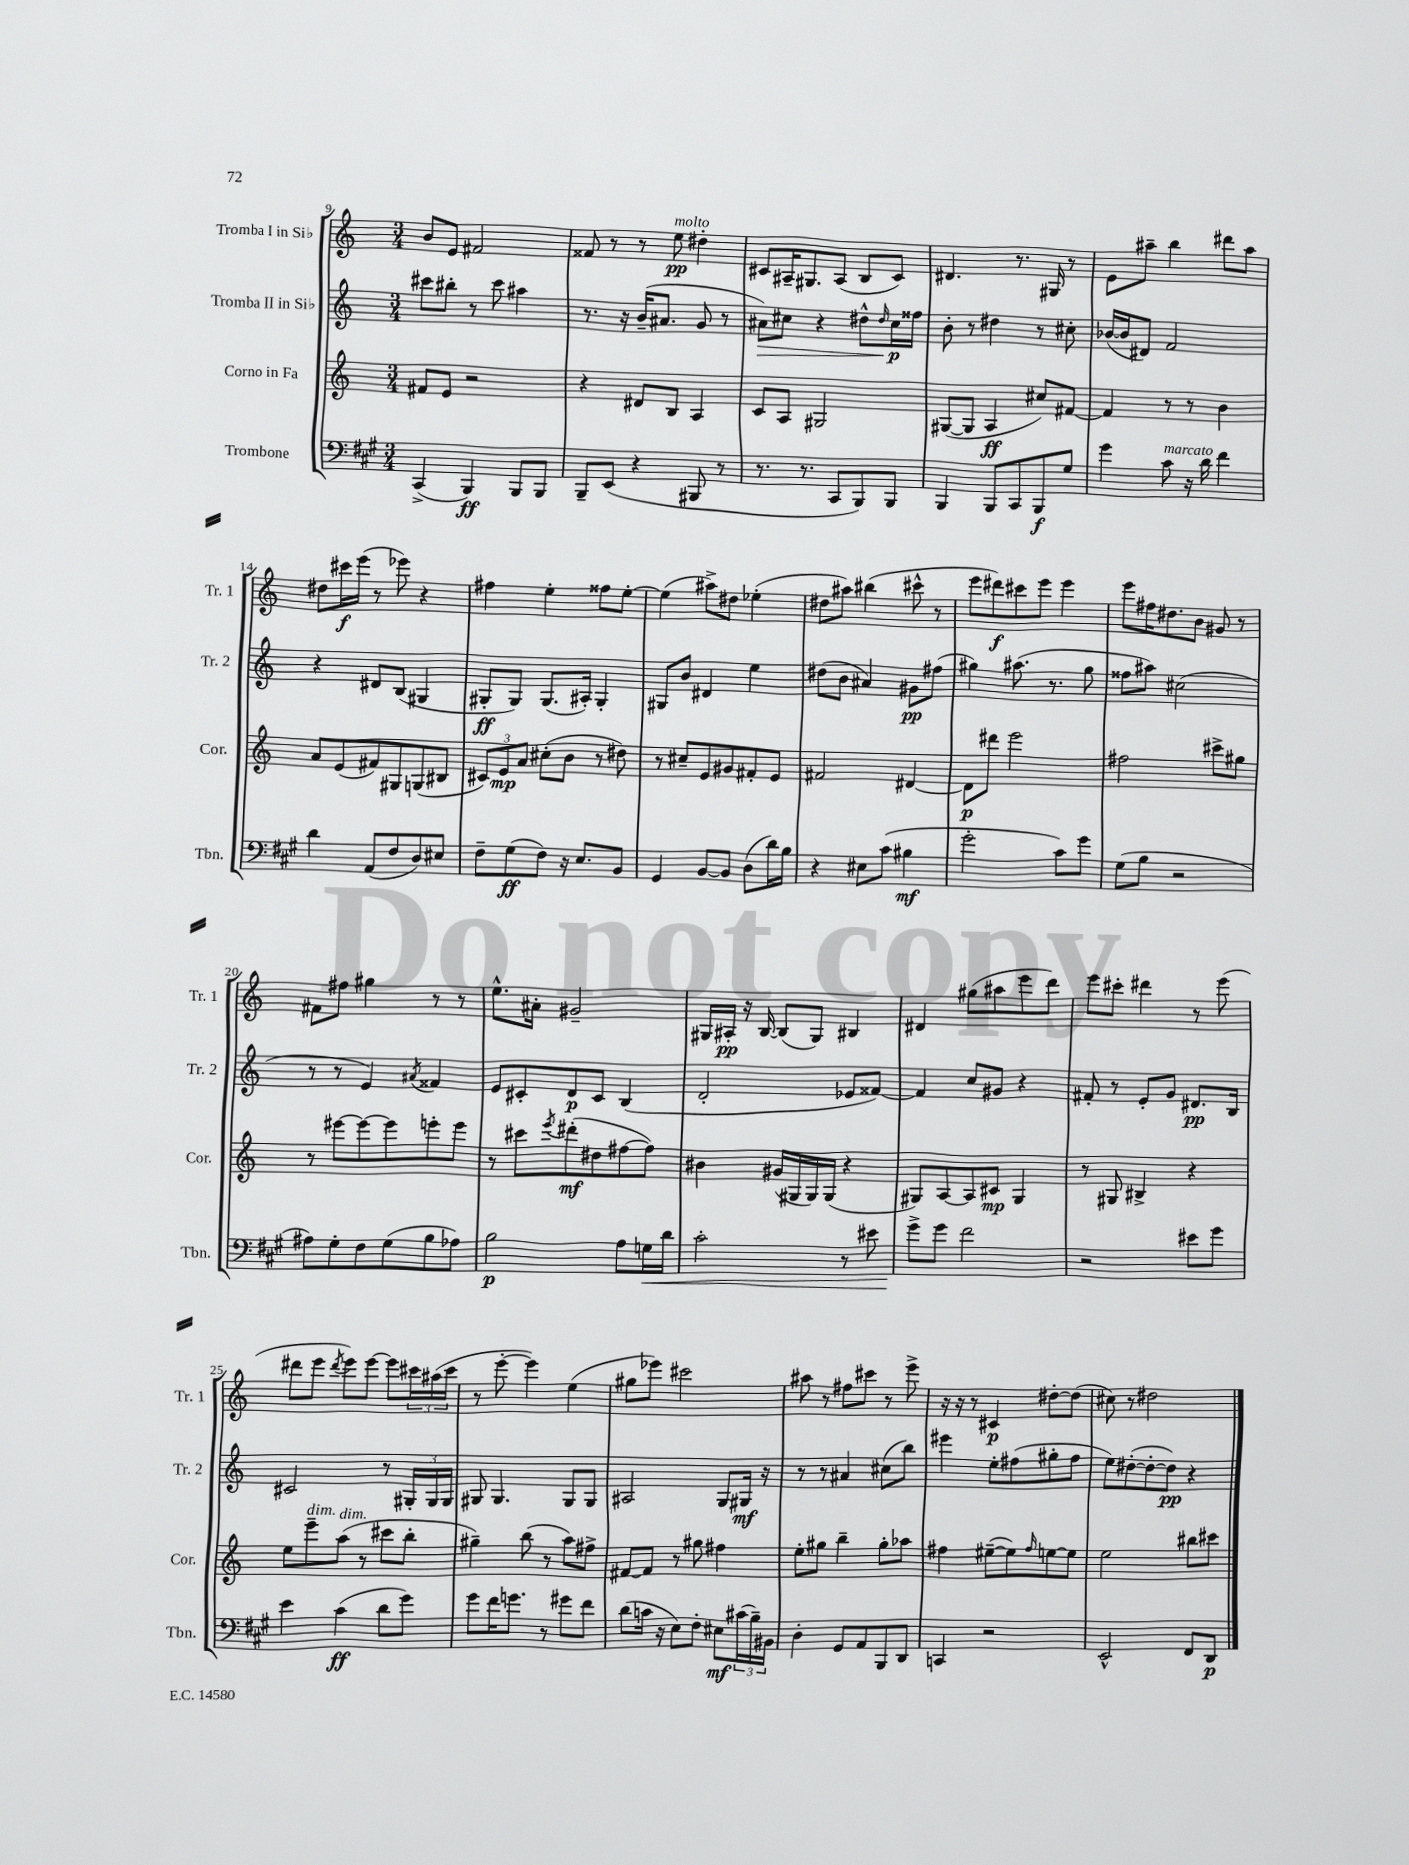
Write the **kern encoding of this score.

**kern	**dynam	**kern	**dynam	**kern	**dynam	**kern	**dynam
*part4	*part4	*part3	*part3	*part2	*part2	*part1	*part1
*staff4	*staff4	*staff3	*staff3	*staff2	*staff2	*staff1	*staff1
*I"Trombone	*	*I"Corno in Fa	*	*I"Tromba II in Si♭	*	*I"Tromba I in Si♭	*
*I'Tbn.	*	*I'Cor.	*	*I'Tr. 2	*	*I'Tr. 1	*
*clefF4	*	*clefG2	*	*clefG2	*	*clefG2	*
*k[f#c#g#]	*	*k[]	*	*k[]	*	*k[]	*
*M3/4	*	*M3/4	*	*M3/4	*	*M3/4	*
=9	=9	=9	=9	=9	=9	=9	=9
(4CC#^/	.	8f#X/L	.	8ccc#X\L	.	8b/L	.
.	.	8e/J	.	8bb#X'\J	.	8e/J	.
4BBB/)	ff	2r	.	8r	.	2f#X/	.
.	.	.	.	8ccc#\	.	.	.
8BBB/L	.	.	.	4aa#X\	.	.	.
8BBB/J	.	.	.	.	.	.	.
=10	=10	=10	=10	=10	=10	=10	=10
8BBB~/L	.	4r	.	8.r	.	8f##X/	.
(8EE/J	.	.	.	.	.	8r	.
.	.	.	.	16r	.	.	.
4r	.	8d#X/L	.	(16b~/KL	.	8r	.
.	.	.	.	8.a#X/J	.	.	.
!	!	!	!	!	!	!LO:TX:a:i:t=molto	!
.	.	8B/J	.	.	.	8ee\	pp
8BBB#X/	.	4A/	.	8g/	.	4dd#X'\	.
8r	.	.	.	8r	.	.	.
=11	=11	=11	=11	=11	=11	=11	=11
!	!	!	!	!	!LO:HP:b	!	!
8.r	.	8c/L	.	8a#X\L)	>	8c#X/L	.
.	.	8A/J	.	8cc#X\J	.	16A#X~/K	.
8.r	.	.	.	.	.	8.G#X/	.
.	.	2G#X/	.	4r	.	.	.
8CC#/L	.	.	.	.	.	(8A#/J	.
8BBB/)	.	.	.	8dd#X^^\L	.	8B/L	.
.	.	.	.	16qqdd#/	.	.	.
8BBB/J	.	.	.	16cc#\L	p	8c#/J)	.
.	.	.	.	16ff##X\JJ	]	.	.
=12	=12	=12	=12	=12	=12	=12	=12
4BBB/	.	([8G#X/L	.	8b'\	.	4.d#X/	.
.	.	8G#/J]	.	8r	.	.	.
8BBB/L	.	4A/	ff	4dd#X\	.	.	.
8CC#/	.	.	.	.	.	8.r	.
8BBB/	f	8cc#X/L)	.	8r	.	.	.
.	.	.	.	.	.	16G#X/	.
8G#/J	.	[8f#X/J	.	8cc#X'\	.	8r	.
=13	=13	=13	=13	=13	=13	=13	=13
4g#\	.	4f#/]	.	([16b-X/LL	.	8e\L	.
.	.	.	.	16b-/J]	.	.	.
.	.	.	.	8d#X/J)	.	8aa#X~\J	.
!LO:TX:a:i:t=marcato	!	!	!	!	!	!	!
8c#\	.	8r	.	2f/	.	4bb\	.
16r	.	8r	.	.	.	.	.
16d\	.	.	.	.	.	.	.
4f#\	.	4b\	.	.	.	8ddd#X\L	.
.	.	.	.	.	.	8aa#\J	.
!!LO:LB:g=z
=14	=14	=14	=14	=14	=14	=14	=14
4d\	.	8a/L	.	4r	.	8dd#X\L	.
.	.	(8e/	.	.	.	16ccc#X\L	f
.	.	.	.	.	.	(16eee\JJ	.
(8AA/L	.	8f#X/)	.	8d#X/L	.	8r	.
8F#/	.	8G#X/	.	(8B/J	.	8eee-X\)	.
8D/)	.	(8Gn/	.	4G#X/	.	4r	.
8E#X/J	.	8B#X/J	.	.	.	.	.
=15	=15	=15	=15	=15	=15	=15	=15
8F#~\L	.	12c#X/L)	.	8G#X'/L	ff	4ff#X\	.
.	.	12e/	mp	.	.	.	.
(8G#\	ff	.	.	8G#/J)	.	.	.
.	.	12a/J	.	.	.	.	.
8F#\J)	.	(8cc#X'\L	.	(8.G#/L	.	4ee'\	.
16r	.	8b\J	.	.	.	.	.
8.E/L	.	.	.	16A#X'/Jk)	.	.	.
.	.	8r	.	4G#'/	.	8ff##X\L	.
8BB/J	.	8dd#X\)	.	.	.	[8ee'\J	.
=16	=16	=16	=16	=16	=16	=16	=16
4GG#/	.	8r	.	8G#X/L	.	(4ee\]	.
.	.	8cc#X~/L	.	8b/J	.	.	.
[8BB/L	.	8e/	.	4d#X/	.	8aa#X^\L)	.
8BB/J]	.	8g#X/	.	.	.	8dd#X\J	.
(8D\L	.	8f#X'/	.	4ee\	.	(4ee-X'\	.
16d\L)	.	8e/J	.	.	.	.	.
16B\JJ	.	.	.	.	.	.	.
=17	=17	=17	=17	=17	=17	=17	=17
4r	.	2f#X/	.	(8dd#X\L	.	8dd#X\L	.
.	.	.	.	8b\J	.	8aa#X\J)	.
8E#X\L	.	.	.	4a#X/)	.	(4bb#X\	.
(8c#\J	.	.	.	.	.	.	.
4B#X\	mf	[4d#X/	.	8g#X\L	pp	8ccc#X^^\	.
.	.	.	.	(8ff#X\J	.	8r	.
=18	=18	=18	=18	=18	=18	=18	=18
2g#'\	.	8d#\L]	p	4gg#X\)	.	8eee\L	.
.	.	8ddd#X\J	.	.	.	8ddd#X\)	f
.	.	2eee\	.	(8.aa#X\	.	8ccc#X\	.
.	.	.	.	.	.	8eee\J	.
.	.	.	.	8.r	.	.	.
8c#\L)	.	.	.	.	.	4eee\	.
8g#\J	.	.	.	8gg#\	.	.	.
=19	=19	=19	=19	=19	=19	=19	=19
(8G#\L	.	2ff#X\	.	8ff##X\L	.	8eee\L	.
8B\J	.	.	.	8aa#X\J)	.	16ff#X\K	.
.	.	.	.	.	.	8.dd#X\	.
2r	.	.	.	(2cc#X\	.	.	.
.	.	.	.	.	.	8b\J	.
.	.	8ccc#X^\L	.	.	.	8g#X/	.
.	.	8gg#X\J	.	.	.	8r	.
!!LO:LB:g=z
=20	=20	=20	=20	=20	=20	=20	=20
8A#X\L)	.	8r	.	8r	.	8f#X\L	.
8G#'\	.	[8eee#X\L	.	8r	.	8ff#X\J	.
8F#\	.	8eee#\_	.	4e/)	.	4gg#X\	.
(8G#\	.	8eee#\]	.	.	.	.	.
.	.	.	.	8qa#X/	.	.	.
8B\	.	8eeen'\	.	4f##X/	.	8r	.
8A-X\J)	.	8eee\J	.	.	.	8r	.
=21	=21	=21	=21	=21	=21	=21	=21
2B\	p	8r	.	8e/L	.	8.ee^^\L	.
.	.	8ccc#X\L	.	8c#X'/	.	.	.
.	.	.	.	.	.	16a#X'\Jk	.
.	.	8qeee/	.	.	.	.	.
.	.	(8ddd#X'\	mf	8d/	p	2g#X~/	.
.	.	8dd#X\	.	8c#/J	.	.	.
8A\L	.	[8ff#X\	.	(4B/	.	.	.
!	!LO:HP:b	!	!	!	!	!	!
16Gn\L	<	8ff#\J])	.	.	.	.	.
16d\JJ	.	.	.	.	.	.	.
=22	=22	=22	=22	=22	=22	=22	=22
2c#'\	.	4b#X\	.	2d'/	.	16G#X/LL	.
.	.	.	.	.	.	16A#X'/JJ	pp
.	.	.	.	.	.	16r	.
.	.	.	.	.	.	[16B/	.
.	.	(16g#X/LL	.	.	.	(8B/L]	.
.	.	16G#X/	.	.	.	.	.
.	.	16G#/)	.	.	.	8G#/J)	.
.	.	(16G#/JJ	.	.	.	.	.
8r	.	4r	.	8e-X/L	.	4B#X/	.
8e#X\	.	.	.	[8f##X/J)	.	.	.
=23	=23	=23	=23	=23	=23	=23	=23
8g#^\L	.	8G#X/L)	.	4f##/]	.	4d#X/	.
8g#\J	[	[8A/	.	.	.	.	.
2f#\	.	8A/]	.	8cc/L	.	(8gg#X\L	.
.	.	8c#X/J	mp	8g#X/J	.	8aa#X\	.
.	.	4G#/	.	4r	.	8eee\	.
.	.	.	.	.	.	8ddd\J)	.
=24	=24	=24	=24	=24	=24	=24	=24
2r	.	8r	.	8f#X'/	.	8eee\L	.
.	.	8G#X/	.	8r	.	8ccc#X'\J	.
.	.	4B#X^/	.	8e'/L	.	4ddd#X\	.
.	.	.	.	8g/J	.	.	.
8e#X\L	.	4r	.	8.d#X/L	pp	8r	.
8g#\J	.	.	.	.	.	(8eee\	.
.	.	.	.	16B/Jk	.	.	.
!!LO:LB:g=z
=25	=25	=25	=25	=25	=25	=25	=25
4e\	.	8ee\L	.	2c#X/	.	8ddd#X\L	.
!	!	!LO:TX:a:i:t=dim.	!	!	!	!	!
.	.	8eee~\	.	.	.	8eee\J	.
.	.	.	.	.	.	8qddd#/	.
!	!	!LO:TX:a:i:t=dim.	!	!	!	!	!
(4c#\	ff	(8aa\J	.	.	.	8eee\L)	.
.	.	8r	.	.	.	[8eee\J	.
8d\L	.	8ccc#X\L	.	8r	.	8eee\L]	.
8g#\J)	.	8bb'\J	.	24G#X'/LL	.	24ccc#X\L	.
.	.	.	.	24G#/	.	(24aa#X\	.
.	.	.	.	24G#/JJ	.	24ccc#\JJ	.
=26	=26	=26	=26	=26	=26	=26	=26
8g#\L	.	4gg#X~\)	.	8G#X/	.	8r	.
16f#\K	.	.	.	4.G#/	.	[8eee'\	.
8.gn\J	.	.	.	.	.	.	.
.	.	(8bb\	.	.	.	4eee\])	.
8r	.	8r	.	.	.	.	.
8g#X\L	.	8aa\L)	.	8G#/L	.	(4ee\	.
8f#\J	.	8ff#X^\J	.	8G#/J	.	.	.
=27	=27	=27	=27	=27	=27	=27	=27
(8d\L	.	[8f#X/L	.	2A#X/	.	8gg#X\L	.
16cn\Jk	.	8f#/J]	.	.	.	8eee-X\J)	.
16r	.	.	.	.	.	.	.
8E\L)	.	8r	.	.	.	2ccc#X\	.
8F#'\J	.	8gg#X\	.	.	.	.	.
8E#X\L	mf	4ff#X\	.	8G/L	.	.	.
(24c#X\L	.	.	.	16G#X/Jk	mf	.	.
24B~\)	.	.	.	.	.	.	.
.	.	.	.	16r	.	.	.
24BB#X\JJ	.	.	.	.	.	.	.
=28	=28	=28	=28	=28	=28	=28	=28
4D'\	.	8ee'\L	.	8r	.	8aa#X\	.
.	.	8gg#X\J	.	8r	.	8r	.
8GG#/L	.	4bb~\	.	4a#X/	.	8ff#X\L	.
8AA/	.	.	.	.	.	8ccc#X\J	.
8BBB/	.	8gg#'\L	.	(8cc#X\L	.	8r	.
8DD/J	.	8aa-X\J	.	8bb\J)	.	8eee^\	.
=29	=29	=29	=29	=29	=29	=29	=29
4CCn/	.	4ff#X\	.	4eee#X\	.	16r	.
.	.	.	.	.	.	16r	.
.	.	.	.	.	.	8r	.
2r	.	([8ee#X~\L	.	8ee'\L	.	4c#X/	p
.	.	8ee#\])	.	(8ff#X\	.	.	.
.	.	16qqff#/	.	.	.	.	.
.	.	[8een\	.	8gg#X'\	.	[8dd#X'\L	.
.	.	8ee\J]	.	8ff#\J	.	(8dd#\J]	.
=30	=30	=30	=30	=30	=30	=30	=30
2EE^^/	.	2ee\	.	8ee\L)	.	8cc#X\)	.
.	.	.	.	([8dd#X'\	.	8r	.
.	.	.	.	8dd#'\_	.	2dd#X\	.
.	.	.	.	8dd#\J])	pp	.	.
8FF#/L	.	8bb#X\L	.	4r	.	.	.
8DD/J	p	8ccc#X\J	.	.	.	.	.
==	==	==	==	==	==	==	==
*-	*-	*-	*-	*-	*-	*-	*-
